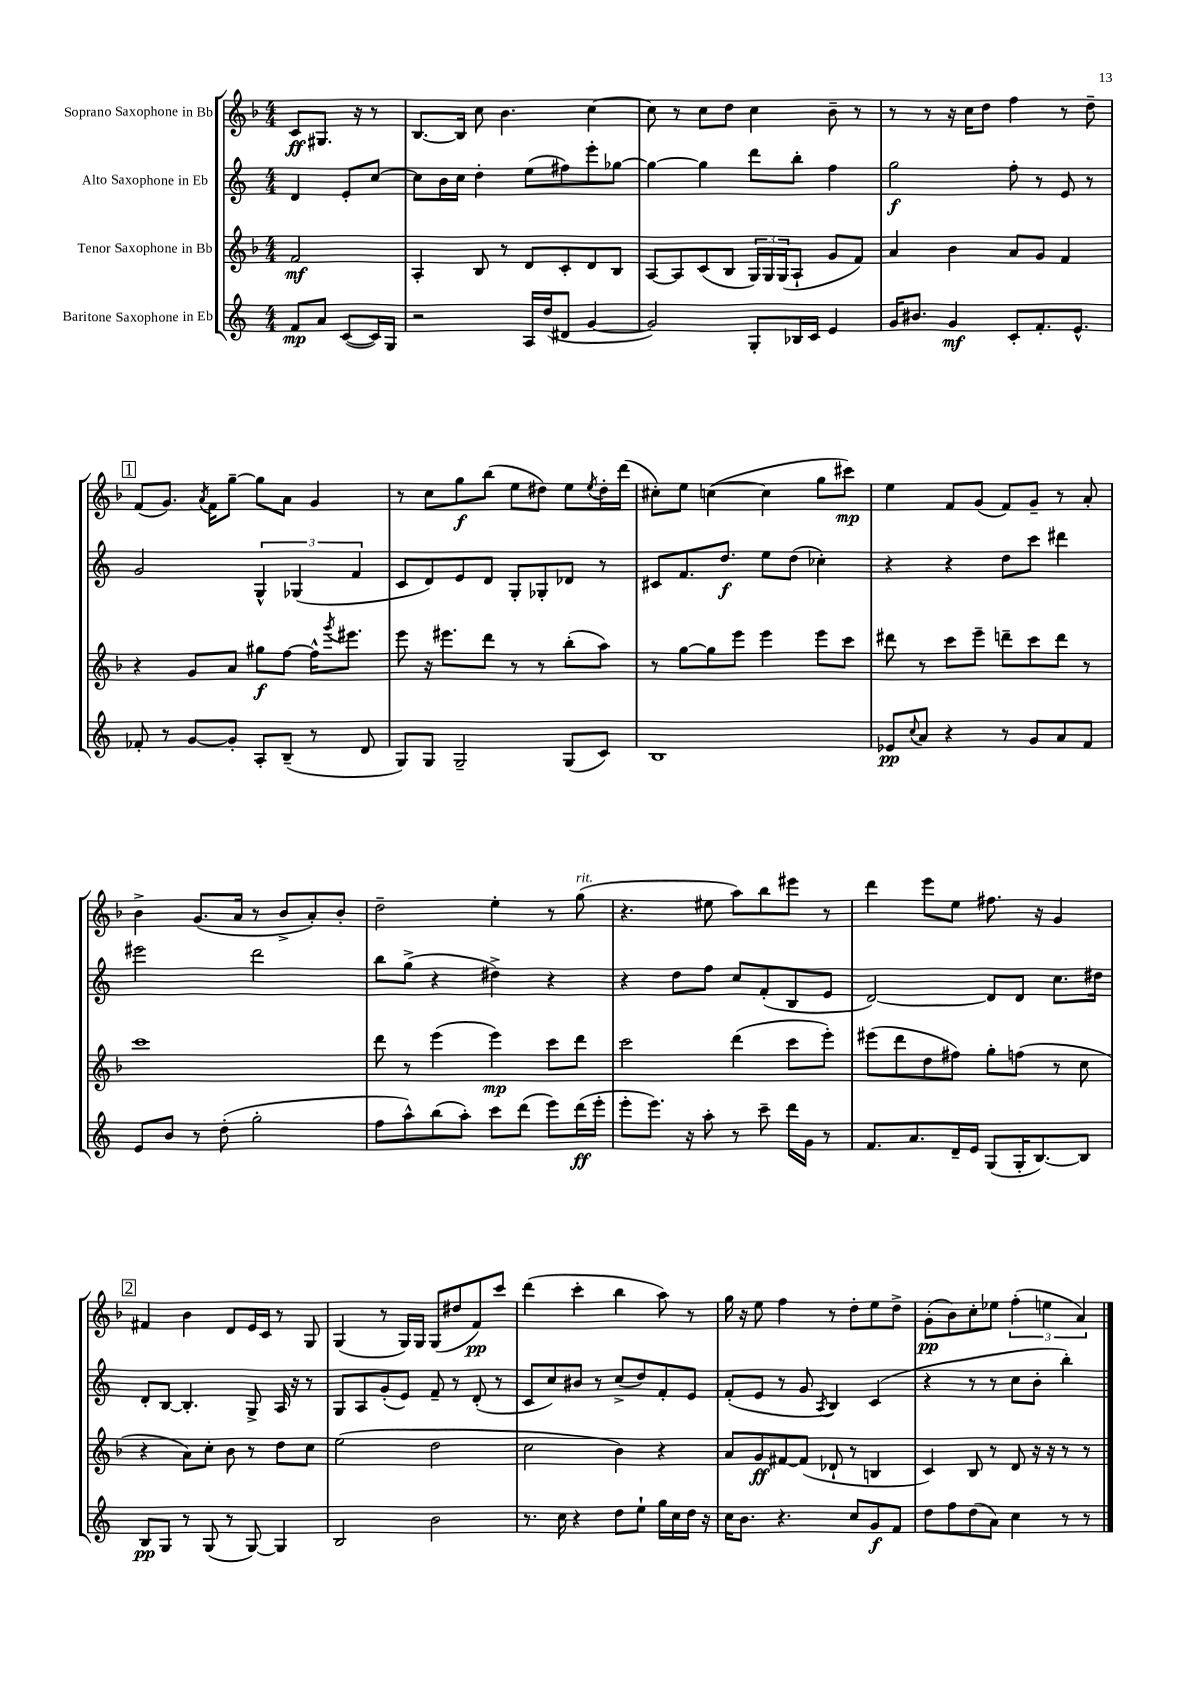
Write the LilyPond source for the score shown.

<<
\new StaffGroup <<
\new Staff = "s0" \with { instrumentName = "Soprano Saxophone in Bb" } {
    \clef treble \key f \major \numericTimeSignature \time 4/4 \partial 2
    c'8\ff gis8. r16 r8 |
    bes8.~ bes16 c''8 bes'4. c''4~ |
    c''8 r8 c''8 d''8 c''4 bes'8-- r8 |
    r8 r8 r16 c''16 d''8 f''4 r8 d''8-- |
    \mark \markup { \box "1" } f'8( g'8.) \acciaccatura { a'8 } f'16 g''8~-- g''8 a'8 g'4 |
    r8 c''8 g''8\f bes''8( e''8 dis''8) e''8 \acciaccatura { e''8 } dis''16-. d'''16( |
    cis''8-.) e''8 c''4~( c''4 g''8 cis'''8\mp) |
    e''4 f'8 g'8( f'8) g'8-- r8 a'8-. |
    bes'4-> g'8.( a'16 r8 bes'8-> a'8-.) bes'8-. |
    d''2-- e''4-. r8 g''8^\markup { \italic "rit." }( |
    r4. eis''8 a''8) bes''8 eis'''8 r8 |
    d'''4 e'''8 e''8 fis''8. r16 g'4 |
    \mark \markup { \box "2" } fis'4 bes'4 d'8 e'16 c'16 r8 g8 |
    g4( r8 g16) g16 g8( dis''8 f'8\pp) c'''8 |
    d'''4( c'''4-. bes''4 a''8) r8 |
    g''16 r16 e''8 f''4 r8 d''8-. e''8 d''8-> |
    g'8-.\pp( bes'8) c''8-. ees''8 \tuplet 3/2 { f''4-.( e''4 a'4) } \bar "|." |
}
\new Staff = "s1" \with { instrumentName = "Alto Saxophone in Eb" } {
    \clef treble \key c \major \numericTimeSignature \time 4/4 \partial 2
    d'4 e'8-. c''8~ |
    c''8 b'16 c''16 d''4-. e''8( fis''8) e'''8-. ges''8~ |
    ges''4~ ges''4 d'''8 b''8-. f''4 |
    g''2\f f''8-. r8 e'8 r8 |
    \mark \markup { \box "1" } g'2 \tuplet 3/2 { g4-^ ges4( f'4 } |
    c'8 d'8) e'8 d'8 g8-. ges8-. des'8 r8 |
    cis'8 f'8. d''8.\f e''8 d''8( ces''4-.) |
    r4 r4 d''8 c'''8 dis'''4 |
    eis'''2 d'''2 |
    b''8 g''8->( r4 dis''4->) r4 |
    r4 d''8 f''8 c''8 f'8-.( b8 e'8 |
    d'2~) d'8 d'8 c''8. dis''16 |
    \mark \markup { \box "2" } d'8-. b8~ b4.-. g8-> a16 r16 r8 |
    g8 a8 g'8-.( e'8) f'8-- r8 d'8-.( r8 |
    c'8 c''8) bis'8 r8 c''8->( d''8) f'8-. e'8 |
    f'8-.( e'8 r8 g'8 \acciaccatura { a8 } b4) c'4( |
    r4 r8 r8 c''8 b'8-. b''4-.) \bar "|." |
}
\new Staff = "s2" \with { instrumentName = "Tenor Saxophone in Bb" } {
    \clef treble \key f \major \numericTimeSignature \time 4/4 \partial 2
    f'2\mf |
    a4-. bes8 r8 d'8 c'8-. d'8 bes8 |
    a8~ a8 c'8( bes8 \tuplet 3/2 { g16) g16 g16( } a8-! g'8 f'8) |
    a'4 bes'4 a'8 g'8 f'4 |
    \mark \markup { \box "1" } r4 g'8 a'8 gis''8\f f''8~ f''16-^ \acciaccatura { g'''8 } eis'''8. |
    e'''8 r16 eis'''8. d'''8 r8 r8 bes''8-.( a''8) |
    r8 g''8~ g''8 e'''8 e'''4 e'''8 c'''8 |
    dis'''8 r8 c'''8 e'''8-- d'''8-- c'''8 d'''8 r8 |
    c'''1 |
    d'''8 r8 e'''4( e'''4\mp) c'''8 d'''8 |
    c'''2 d'''4( c'''8 e'''8-.) |
    eis'''8( d'''8 d''8 fis''8) g''8-. f''8( r8 c''8 |
    \mark \markup { \box "2" } r4 a'8) c''8-. bes'8 r8 d''8 c''8 |
    e''2( d''2 |
    c''2 bes'4) r4 |
    a'8 g'8\ff fis'8~ fis'8( des'8-! r8 b4 |
    c'4) bes8 r8 d'8 r16 r16 r8 r8 \bar "|." |
}
\new Staff = "s3" \with { instrumentName = "Baritone Saxophone in Eb" } {
    \clef treble \key c \major \numericTimeSignature \time 4/4 \partial 2
    f'8\mp a'8 c'8~( c'16) g16 |
    r2 a16 d''16( dis'8 g'4~ |
    g'2) g8-. bes16 c'16 e'4 |
    g'16 bis'8. g'4\mf c'8-. f'8.-. e'8.-^ |
    \mark \markup { \box "1" } fes'8-. r8 g'8~ g'8-. a8-. b8--( r8 d'8 |
    g8) g8 g2-- g8( c'8) |
    b1 |
    ees'8\pp \appoggiatura { c''8 } a'8 r4 r8 g'8 a'8 f'8 |
    e'8 b'8 r8 d''8-.( g''2-. |
    f''8 a''8-^) b''8( a''8-.) c'''8 d'''8( e'''8) d'''16\ff( e'''16-. |
    e'''8-. e'''8.) r16 a''8-. r8 c'''8-- d'''16 g'16 r8 |
    f'8. a'8. d'16-- e'16 g8( g16-. b8.~) b8 |
    \mark \markup { \box "2" } b8\pp g8 r8 g8( r8 g8~) g4 |
    b2 b'2 |
    r8. c''16 r4 d''8 e''8-! g''16 c''16 d''16 r16 |
    c''16 b'8. r4. c''8 g'8\f f'8 |
    d''8 f''8 d''8( a'8) c''4 r8 r8 \bar "|." |
}
>>
>>
\layout { \context { \Score \remove "Bar_number_engraver" } }
